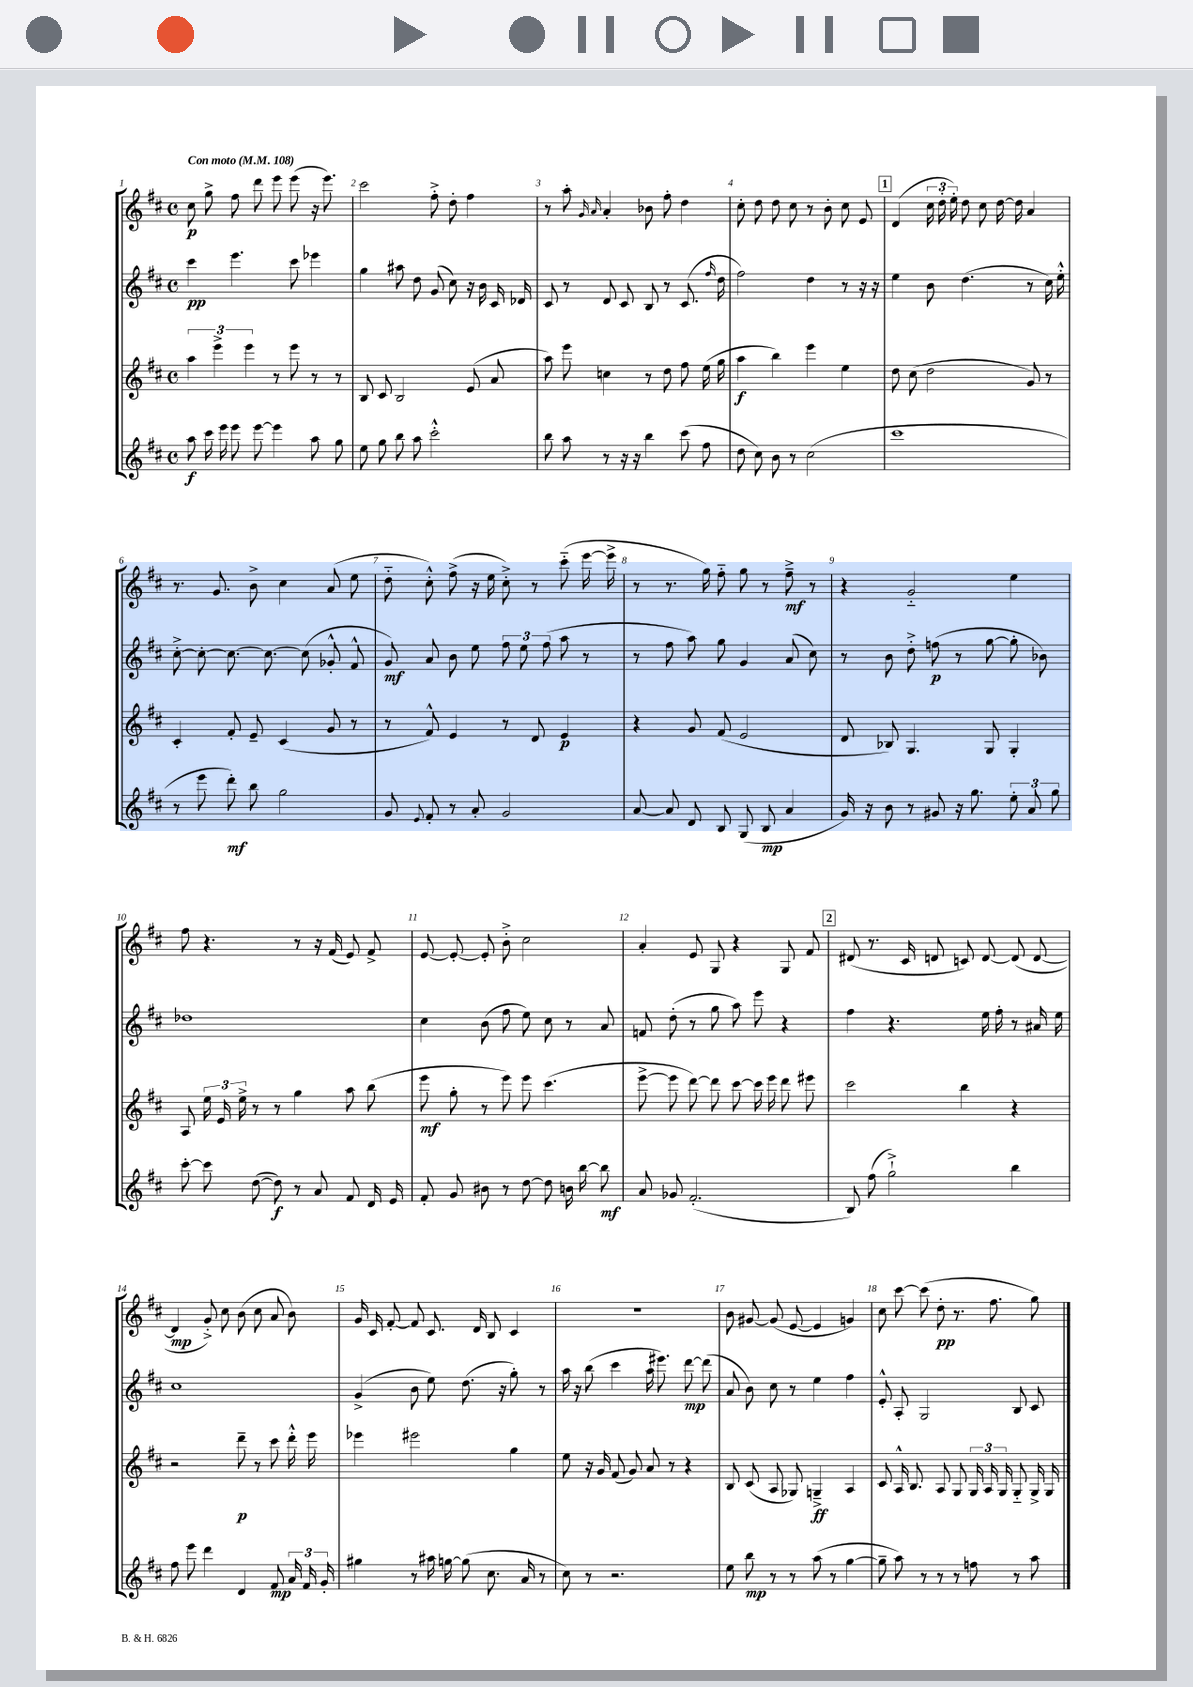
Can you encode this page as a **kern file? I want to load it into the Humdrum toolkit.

**kern	**dynam	**kern	**dynam	**kern	**dynam	**kern	**dynam
*part4	*part4	*part3	*part3	*part2	*part2	*part1	*part1
*staff4	*staff4	*staff3	*staff3	*staff2	*staff2	*staff1	*staff1
*clefG2	*	*clefG2	*	*clefG2	*	*clefG2	*
*k[f#c#]	*	*k[f#c#]	*	*k[f#c#]	*	*k[f#c#]	*
*M4/4	*	*M4/4	*	*M4/4	*	*M4/4	*
*met(c)	*	*met(c)	*	*met(c)	*	*met(c)	*
*MM108	*	*MM108	*	*MM108	*	*MM108	*
=1	=1	=1	=1	=1	=1	=1	=1
!	!	!	!	!	!	!LO:TX:a:B:t=Con moto	!
8aa\	f	6aa\	.	4ccc#\	pp	8cc#\	p
16ccc#\	.	.	.	.	.	8gg^\	.
.	.	6eee^\	.	.	.	.	.
16eee\	.	.	.	.	.	.	.
8eee\	.	.	.	4.eee\	.	8ff#\	.
.	.	6eee\	.	.	.	.	.
[8eee\	.	.	.	.	.	8ddd\	.
4eee\]	.	8r	.	.	.	8eee\	.
.	.	8eee\	.	8ccc#\	.	(8eee\	.
8aa\	.	8r	.	4eee-X\	.	16r	.
.	.	.	.	.	.	8.eee\)	.
8gg\	.	8r	.	.	.	.	.
=2	=2	=2	=2	=2	=2	=2	=2
8ee\	.	8B/	.	4gg\	.	2ccc#\	.
8gg\	.	8c#/	.	.	.	.	.
8bb\	.	2B/	.	8aa#X\	.	.	.
8aa\	.	.	.	8dd\	.	.	.
2ccc#'^^\	.	.	.	(8g/	.	8ff#'^\	.
.	.	.	.	8cc#\)	.	8dd'\	.
.	.	(8e/	.	16r	.	4ff#\	.
.	.	.	.	16b\	.	.	.
.	.	8a/	.	16c#/	.	.	.
.	.	.	.	16d-X/	.	.	.
=3	=3	=3	=3	=3	=3	=3	=3
8bb\	.	8aa\)	.	8c#/	.	8r	.
8aa\	.	8eee\	.	8r	.	8aa'\	.
.	.	.	.	.	.	16qqg/	.
.	.	.	.	.	.	16qqa/	.
8r	.	4ccn\	.	8d/	.	4a'/	.
16r	.	.	.	8c#/	.	.	.
16r	.	.	.	.	.	.	.
4bb\	.	8r	.	8B/	.	8b-X\	.
.	.	8dd\	.	8r	.	8ff#'\	.
(8ccc#\	.	8ff#\	.	(8.c#/	.	4dd\	.
8ff#\	.	(16ee\	.	.	.	.	.
.	.	.	.	16qqff#/	.	.	.
.	.	16gg\	.	16dd\	.	.	.
=4	=4	=4	=4	=4	=4	=4	=4
8dd\	.	4aa\	f	2ff#\)	.	8cc#'\	.
8cc#\)	.	.	.	.	.	8dd\	.
8b\	.	4bb\)	.	.	.	8dd\	.
8r	.	.	.	.	.	8cc#\	.
(2cc#\	.	4eee\	.	4dd\	.	8r	.
.	.	.	.	.	.	8b'\	.
.	.	4ee\	.	8r	.	8cc#\	.
.	.	.	.	16r	.	8e/	.
.	.	.	.	16r	.	.	.
!!LO:REH:place=s1:t=1
=5	=5	=5	=5	=5	=5	=5	=5
1ccc#	.	8dd\	.	4ee\	.	(4d/	.
.	.	(8cc#\	.	.	.	.	.
.	.	2dd\	.	8b\	.	24cc#\	.
.	.	.	.	.	.	24dd'\	.
.	.	.	.	.	.	24ee'\)	.
.	.	.	.	(4.dd\	.	8dd\	.
.	.	.	.	.	.	8cc#\	.
.	.	.	.	.	.	[16dd\	.
.	.	.	.	.	.	16dd\]	.
.	.	8g/)	.	8r	.	4a/	.
.	.	8r	.	16cc#\)	.	.	.
.	.	.	.	16ee'^^\	.	.	.
!!LO:LB:g=z
=6	=6	=6	=6	=6	=6	=6	=6
8r	.	4c#'/	.	[8cc#'^\	.	8.r	.
8eee\	.	.	.	8cc#'\_	.	.	.
.	.	.	.	.	.	8.g/	.
8ddd'\)	mf	8f#'/	.	8.cc#\_	.	.	.
8bb\	.	8e~/	.	.	.	8b^\	.
.	.	.	.	8.cc#\_	.	.	.
2gg\	.	(4c#/	.	.	.	4cc#\	.
.	.	.	.	(8cc#\]	.	.	.
.	.	8g/	.	8g-X'^^/	.	(8a/	.
.	.	8r	.	8f#^^/	.	8ee\	.
=7	=7	=7	=7	=7	=7	=7	=7
8g/	.	8r	.	8g/)	mf	8dd\	.
8qqe/	.	.	.	.	.	.	.
8f#'/	.	8f#^^/)	.	8a/	.	8cc#'^^\)	.
8r	.	4e/	.	8b\	.	(8ff#^\	.
8a'/	.	.	.	8ee\	.	16r	.
.	.	.	.	.	.	16ee\	.
2g/	.	8r	.	12ff#\	.	8cc#'^\)	.
.	.	.	.	12ee\	.	.	.
.	.	8d/	.	.	.	8r	.
.	.	.	.	(12ff#\	.	.	.
.	.	4e/	p	8aa\	.	(8ccc#\	.
.	.	.	.	8r	.	[16eee\	.
.	.	.	.	.	.	16eee^\]	.
=8	=8	=8	=8	=8	=8	=8	=8
[8a/	.	4r	.	8r	.	8r	.
8a/]	.	.	.	8ff#\	.	8.r	.
8d/	.	8g/	.	8aa\)	.	.	.
.	.	.	.	.	.	16gg\)	.
8B/	.	(8f#/	.	8gg\	.	8ff#\	.
(8G/	.	2e/	.	4g/	.	8gg\	.
8B/	mp	.	.	.	.	8r	.
4a/	.	.	.	(8a/	.	8ff#~^\	mf
.	.	.	.	8cc#\)	.	8r	.
=9	=9	=9	=9	=9	=9	=9	=9
16g/)	.	8d/	.	8r	.	4r	.
16r	.	.	.	.	.	.	.
8b\	.	8B-X/)	.	8b\	.	.	.
8r	.	4.G/	.	8dd'^\	.	2g/	.
8g#X/	.	.	.	(8ffn\	p	.	.
16r	.	.	.	8r	.	.	.
8.gg\	.	.	.	.	.	.	.
.	.	8G/	.	[8gg\	.	.	.
12ee'\	.	4G'/	.	8gg'\]	.	4ee\	.
12a/	.	.	.	.	.	.	.
.	.	.	.	8b-X\)	.	.	.
12gg\	.	.	.	.	.	.	.
!!LO:LB:g=z
=10	=10	=10	=10	=10	=10	=10	=10
[8ccc#'\	.	8A/	.	1dd-X	.	8ff#\	.
8ccc#\]	.	24ee\	.	.	.	4.r	.
.	.	24e/	.	.	.	.	.
.	.	24ee^\	.	.	.	.	.
([8dd\	.	8r	.	.	.	.	.
8dd\])	f	8r	.	.	.	.	.
8r	.	4gg\	.	.	.	8r	.
8a/	.	.	.	.	.	16r	.
.	.	.	.	.	.	(16f#/	.
8f#/	.	8aa\	.	.	.	8e/)	.
16d/	.	(8bb\	.	.	.	8f#^/	.
16e/	.	.	.	.	.	.	.
=11	=11	=11	=11	=11	=11	=11	=11
8f#'/	.	8eee\	mf	4cc#\	.	[8e/	.
8g/	.	8gg'\	.	.	.	8e'/_	.
8b#X\	.	8r	.	(8b\	.	8e'/]	.
8r	.	8eee\)	.	8ff#\	.	8b'^\	.
[8dd\	.	8eee\	.	8ee\)	.	2cc#\	.
8dd\]	.	(4.ccc#\	.	8cc#\	.	.	.
16bn\	.	.	.	8r	.	.	.
[16bb\	.	.	.	.	.	.	.
8bb\]	mf	.	.	8a/	.	.	.
=12	=12	=12	=12	=12	=12	=12	=12
8a/	.	[8eee^\	.	8fn/	.	4a'/	.
8g-X/	.	8eee\]	.	(8dd'\	.	.	.
(2.f#'/	.	[8ddd\)	.	8r	.	8e/	.
.	.	8ddd\]	.	8gg\	.	8G/	.
.	.	[8ccc#\	.	8aa\)	.	4r	.
.	.	16ccc#\]	.	8eee\	.	.	.
.	.	16eee\	.	.	.	.	.
.	.	8ddd\	.	4r	.	8G/	.
.	.	8eee#X\	.	.	.	8f#/	.
!!LO:REH:place=s1:t=2
=13	=13	=13	=13	=13	=13	=13	=13
8B/)	.	2ccc#\	.	4ff#\	.	(8d#X/	.
(8ff#\	.	.	.	.	.	8.r	.
2gg`^\)	.	.	.	4.r	.	.	.
.	.	.	.	.	.	16c#/	.
.	.	.	.	.	.	8dn/	.
.	.	4bb\	.	.	.	8cn/)	.
.	.	.	.	16ee\	.	[8d/	.
.	.	.	.	16ff#'\	.	.	.
4bb\	.	4r	.	8r	.	(8d/]	.
.	.	.	.	16a#X/	.	[8d/	.
.	.	.	.	16ee\	.	.	.
!!LO:LB:g=z
=14	=14	=14	=14	=14	=14	=14	=14
8ff#\	.	2r	.	1cc#	.	4d/]	mp
8eee\	.	.	.	.	.	.	.
4ddd\	.	.	.	.	.	8g'^/)	.
.	.	.	.	.	.	8cc#\	.
4d/	.	8ddd~\	p	.	.	(8b\	.
.	.	8r	.	.	.	8cc#\	.
8f#/	mp	8ccc#\	.	.	.	8a/	.
24a/	.	16ddd'^^\	.	.	.	8b\)	.
24f#/	.	.	.	.	.	.	.
.	.	16eee\	.	.	.	.	.
24g'/	.	.	.	.	.	.	.
=15	=15	=15	=15	=15	=15	=15	=15
4gg#X\	.	4eee-X\	.	(4g^/	.	16g/	.
.	.	.	.	.	.	16c#/	.
.	.	.	.	.	.	[8f#'/	.
8r	.	2eee#X\	.	8b\	.	8f#/]	.
16aa#X\	.	.	.	8ee\)	.	8.c#/	.
[16ggn\	.	.	.	.	.	.	.
(8gg\]	.	.	.	(8.dd\	.	.	.
.	.	.	.	.	.	16d/	.
8.cc#\	.	.	.	.	.	8B/	.
.	.	.	.	16r	.	.	.
.	.	4gg\	.	8gg'\)	.	4c#/	.
16a/	.	.	.	.	.	.	.
8r	.	.	.	8r	.	.	.
=16	=16	=16	=16	=16	=16	=16	=16
8cc#\)	.	8ee\	.	16aa\	.	1r	.
.	.	.	.	16r	.	.	.
8r	.	16r	.	(8bb\	.	.	.
.	.	16g/	.	.	.	.	.
2.r	.	(8f#/	.	4ccc#\	.	.	.
.	.	8g/)	.	.	.	.	.
.	.	8a/	.	16aa\	.	.	.
.	.	.	.	8.eee#X\)	.	.	.
.	.	8r	.	.	.	.	.
.	.	4r	.	[8ddd\	mp	.	.
.	.	.	.	(8ddd\]	.	.	.
=17	=17	=17	=17	=17	=17	=17	=17
8ee\	.	8B/	.	8a/	.	8b\	.
8bb\	mp	(8c#/	.	8b\)	.	[8g#X/	.
8r	.	8A/	.	8cc#\	.	(8g#/]	.
8r	.	8G-X/)	.	8r	.	[8e/	.
(8aa\	.	4Gn~^/	ff	4ee\	.	4e/]	.
8r	.	.	.	.	.	.	.
[4gg\	.	4A/	.	4ff#\	.	4gn/)	.
=18	=18	=18	=18	=18	=18	=18	=18
8gg~\]	.	8c#/	.	8e'^^/	.	8cc#\	.
8aa\)	.	16A^^/	.	8A'/	.	[8ccc#\	.
.	.	8.B/	.	.	.	.	.
8r	.	.	.	2G/	.	(8ccc#\]	.
8r	.	8A/	.	.	.	8dd'\	pp
8r	.	8G/	.	.	.	8.r	.
8ffn\	.	24G/	.	.	.	.	.
.	.	24A/	.	.	.	.	.
.	.	.	.	.	.	8.ff#\	.
.	.	24G/	.	.	.	.	.
8r	.	8G/	.	8B/	.	.	.
8aa\	.	16G^/	.	8c#/	.	8gg\)	.
.	.	16G/	.	.	.	.	.
==	==	==	==	==	==	==	==
*-	*-	*-	*-	*-	*-	*-	*-
